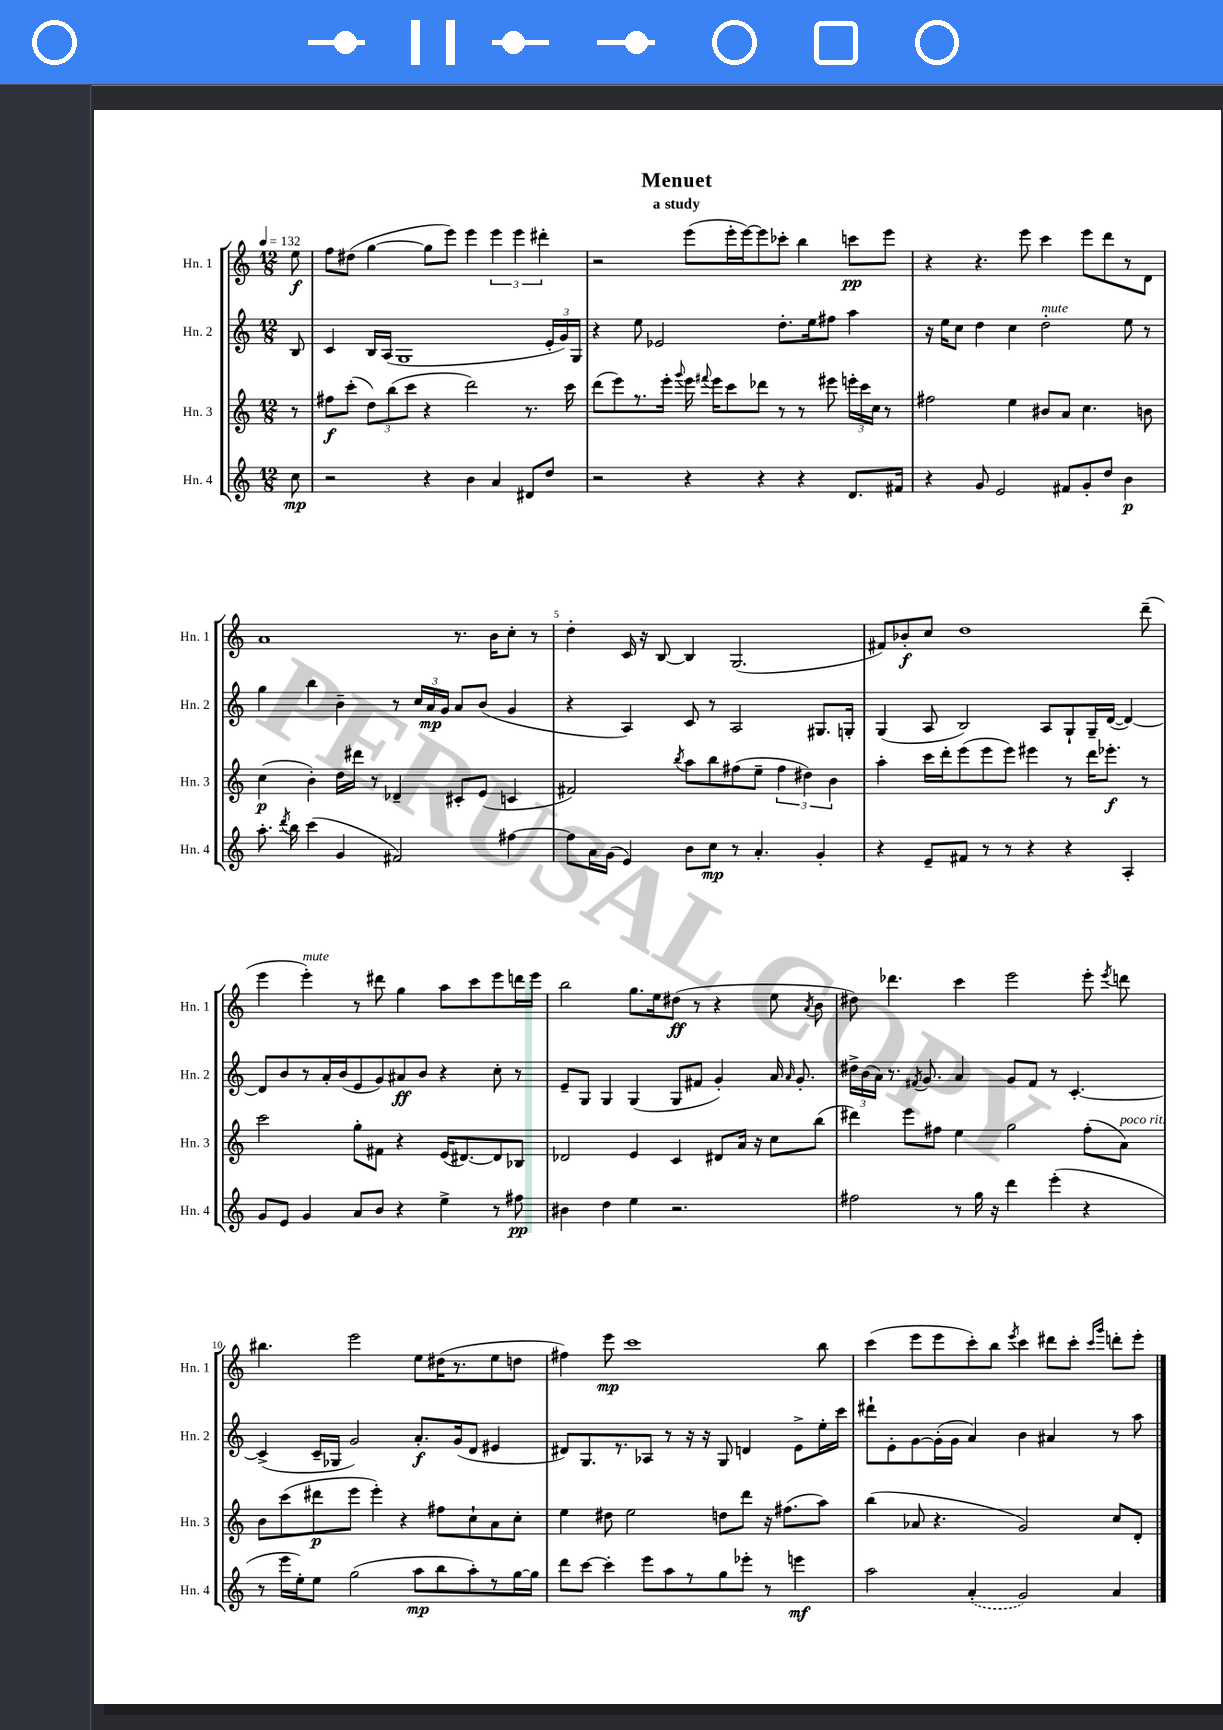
\header { title = "Menuet" subtitle = "a study" }
<<
\new StaffGroup <<
\new Staff = "s0" \with { instrumentName = "Hn. 1" shortInstrumentName = "Hn. 1" } {
    \clef treble \key c \major \numericTimeSignature \time 12/8 \partial 8 \tempo 4 = 132
    \autoBeamOff e''8\f |
    f''8[ dis''8]( g''4~ g''8[ e'''8]) e'''4 \tuplet 3/2 { e'''4 e'''4 dis'''4-. } |
    r2 e'''8[( e'''16-. e'''16~) e'''8 ces'''8]-. b''4 c'''8[\pp e'''8] |
    r4 r4. e'''8 c'''4 e'''8[ d'''8 r8 d'8] |
    a'1 r8. b'16[ c''8]-. r8 |
    d''4-. c'16 r16 b8~ b4 g2.( |
    fis'8[) bes'8-.\f c''8] d''1 d'''8--( |
    e'''4 e'''4-.^\markup { \italic "mute" }) r8 dis'''8 g''4 a''8[ c'''8 e'''8 d'''16 e'''16] |
    b''2 g''8.[ e''16 dis''8]\ff( r8 r4 e''8 \acciaccatura { a'8 } b'8 |
    dis''8) des'''4. c'''4 e'''2 e'''8-. \acciaccatura { e'''8 } d'''8 |
    bis''4. e'''2 e''8[ dis''16( r8. e''8 d''8] |
    fis''4) e'''8\mp c'''1 b''8 |
    c'''4( e'''8[ e'''8 c'''8-.) b''8] \acciaccatura { e'''8 } c'''4 dis'''8[ c'''8]-. \grace { c'''16[ g'''16] } d'''8[-. e'''8]-. \bar "|." |
}
\new Staff = "s1" \with { instrumentName = "Hn. 2" shortInstrumentName = "Hn. 2" } {
    \clef treble \key c \major \numericTimeSignature \time 12/8 \partial 8
    \autoBeamOff b8 |
    c'4 b16[ a16]( g1 \tuplet 3/2 { e'16[-. g'16) g16] } |
    r4 e''8 ees'2 d''8.[-. e''16 fis''8] a''4 |
    r16 e''16[ c''8] d''4 c''4 d''2-.^\markup { \italic "mute" } e''8 r8 |
    g''4 b''4 b'4-- r8 \tuplet 3/2 { c''16[ a'16\mp g'16] } a'8[ b'8]( g'4 |
    r4 a4) c'8 r8 a2 gis8.[ g16]-. |
    g4( a8 b2) a8[ g8-! g16-- d'16]~( d'4~) |
    d'8[ b'8 r8 a'16-. b'16( e'8 g'8) ais'8\ff b'8] r4 c''8-. r8 |
    e'8[-- g8] g4 g4( g8[ fis'8] g'4-.) a'16 \grace { a'16 } g'8.-. |
    \tuplet 3/2 { dis''16[-> b'16( a'16]) } r8. \acciaccatura { fis'8 } g'8. a'4 g'8[ fis'8] r8 c'4.~-. |
    c'4->( c'16[-- ges16] g'2) a'8.[-.\f g'16( d'8] eis'4 |
    dis'8[) g8. r8. aes8] r8 r16 r16 g8 d'4 e'8[-> e''16-. c'''16] |
    dis'''8[-! e'8-. g'8~ g'16-.( g'16] a'4) b'4 ais'4 r8 a''8 \bar "|." |
}
\new Staff = "s2" \with { instrumentName = "Hn. 3" shortInstrumentName = "Hn. 3" } {
    \clef treble \key c \major \numericTimeSignature \time 12/8 \partial 8
    \autoBeamOff r8 |
    fis''8[\f c'''8]-.( \tuplet 3/2 { d''8[) b''8( c'''8] } r4 d'''2) r8. c'''16 |
    d'''8[( e'''8) r8. e'''16]-. \appoggiatura { g'''8 } e'''16 \appoggiatura { fis'''8 } e'''16[ c'''8 des'''8] r8 r8 eis'''8 \tuplet 3/2 { e'''16[-. c'''16 c''16] } r8 |
    fis''2 e''4 bis'8[ a'8] c''4. b'8 |
    c''4\p( b'4-.) d''16[ dis'''16] r8 des'4-- cis'8[-. e'8]( c'4 |
    fis'2) \acciaccatura { b''8 } a''8[ b''8 fis''8( e''8]-- \tuplet 3/2 { fis''4 dis''4) b'4 } |
    a''4-. c'''16[ d'''16-. e'''8( e'''8 e'''8]) eis'''4 r8 d'''16[ ees'''8.]-.\f r8 |
    c'''2 g''8[-. fis'8] r4 e'16[( dis'8.~) dis'8 bes8] |
    des'2 e'4 c'4 dis'8[ a'16] r16 c''8[ b''8]( |
    dis'''4) e'''8[ fis''8] e''4 g''2 fis''8[-.( a'8]^\markup { \italic "poco rit." }) |
    b'8[ c'''8( dis'''8\p e'''8] e'''4-.) r4 fis''8[ c''8-! a'8 c''8]-. |
    e''4 dis''8 e''2 d''8[ d'''8] r16 fis''8.[( a''8]) |
    b''4( aes'8 r4. g'2) c''8[ d'8]-. \bar "|." |
}
\new Staff = "s3" \with { instrumentName = "Hn. 4" shortInstrumentName = "Hn. 4" } {
    \clef treble \key c \major \numericTimeSignature \time 12/8 \partial 8
    \autoBeamOff c''8\mp |
    r2 r4 b'4 a'4 dis'8[ d''8] |
    r2 r4 r4 r4 d'8.[ fis'16] |
    r4 g'8 e'2 fis'8[ g'8-. d''8] b'4\p |
    a''8.-. \acciaccatura { d'''8 } b''16 c'''4( g'4 fis'2) fis''4~ |
    fis''8[ a'16 g'16]( e'4) b'8[ c''8]\mp r8 a'4.-. g'4-. |
    r4 e'8[-- fis'8] r8 r8 r4 r4 a4-. |
    g'8[ e'8] g'4 a'8[ b'8] r4 e''4-> r8 fis''8\pp |
    bis'4 d''4 e''4 r2. |
    fis''2 r8 g''16 r16 d'''4 e'''4-.( r4 |
    r8 e'''16[ e''16-.) e''8] g''2( a''8[\mp b''8 a''8-.) r8 g''16~ g''16] |
    d'''8[ c'''8]~ c'''4-. e'''8[ a''8 r8 g''8 ees'''8]-. r8 e'''4\mf |
    a''2 \once \slurDashed a'4-.( g'2) a'4 \bar "|." |
}
>>
>>
\layout { \context { \Score \override BarNumber.break-visibility = ##(#f #t #t) barNumberVisibility = #(every-nth-bar-number-visible 5) } }
